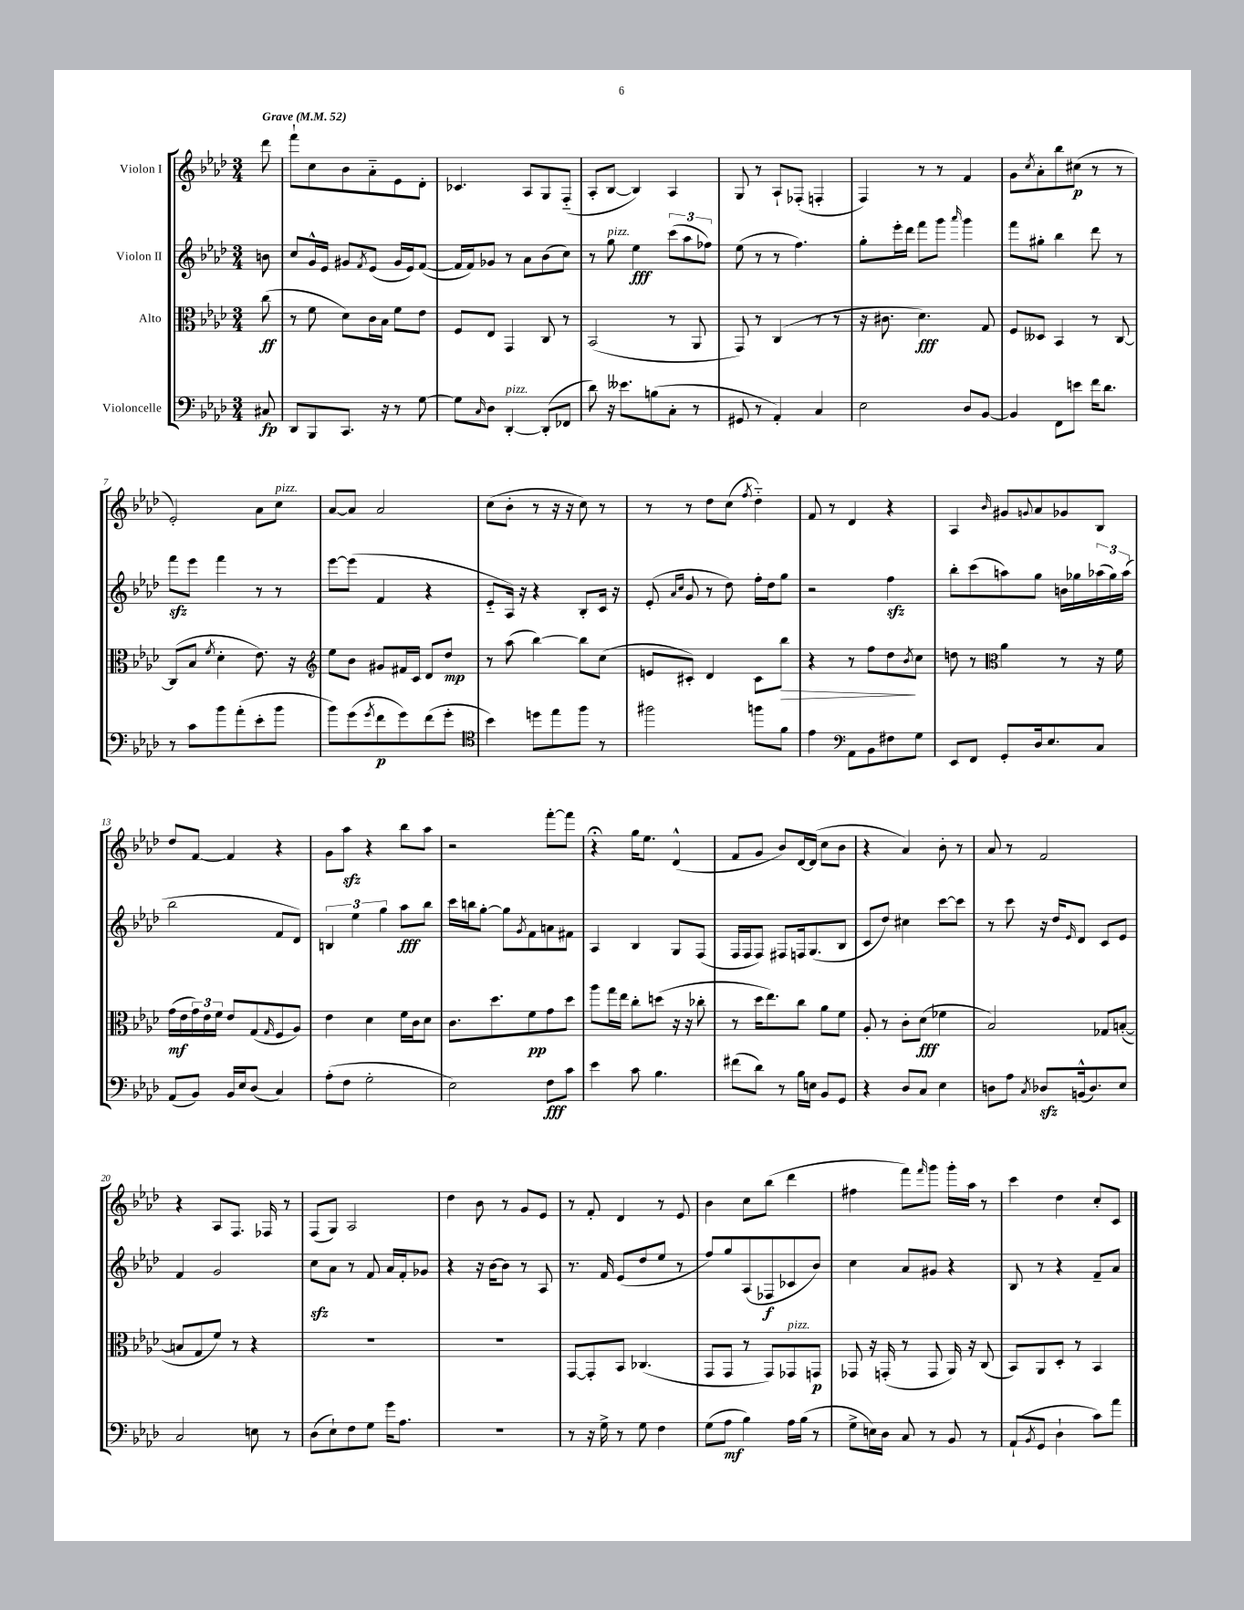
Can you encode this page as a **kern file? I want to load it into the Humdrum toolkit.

**kern	**kern	**kern	**kern
*staff4	*staff3	*staff2	*staff1
*clefF4	*clefC3	*clefG2	*clefG2
*k[b-e-a-d-]	*k[b-e-a-d-]	*k[b-e-a-d-]	*k[b-e-a-d-]
*M3/4	*M3/4	*M3/4	*M3/4
*MM52	*MM52	*MM52	*MM52
8C#/	(8cc\	8b\	8ddd-\
=	=	=	=
8DD-/L	8r	8cc/L	8fff`\L
8BBB-/	8f\	16g^^/L	8cc\
.	.	16e-/JJ	.
8.CC/J	8d-\L)	8g#/L	8b-\
.	.	8qf/	.
.	16c\L	(8e-/J	8a-'~\
16r	16B-\JJ	.	.
8r	8f\L	16g#/LL	8e-\
.	.	16e-/J)	.
[8G\	8e-\J	([8f/J	8d-'\J
=	=	=	=
8G\]L	8F/L	16f/]LL	4.c-/
.	.	16f/J)	.
16qqC/	.	.	.
8D-\J	8E-/J	8g-/J	.
[4DD-'/	4GG/	8r	.
.	.	8a-\L	8A-/L
(8DD-'/]L	8C/	(8b-\	8G/
8FF-/J	8r	8cc\J)	(8F'~/J
=	=	=	=
8d-\)	(2BB-/	8r	8A-'/L
16r	.	8gg\	[8B-/J
8.e--\L	.	.	.
.	.	4ee-\	4B-/])
(8B\	.	.	.
8C'\J	8r	(12ccc\L	4A-/
.	.	12aa-\	.
8r	8AA-/	.	.
.	.	12ff-\J)	.
=	=	=	=
8GG#/	8GG/)	(8ee-\	8G/
8r	8r	8r	8r
4AA-'/)	(4C/	8r	8A-`/L
.	.	4.ff\)	(8F-'/J
4C/	8r	.	4F'/
.	8r	.	.
=	=	=	=
2E-\	16r	8gg'\L	4F/)
.	8.c#\	.	.
.	.	16eee-'\L	.
.	.	16ddd-\JJ	.
.	4.d-\)	8fff\L	8r
.	.	8ggg\J	8r
.	.	16qqaaa-/	.
8D-/L	.	4ggg\	4f/
[8BB-/J	8G/	.	.
=	=	=	=
4BB-/]	8F/L	8fff\L	8g\L
.	.	.	8qcc/
.	8D--/J	8gg#'\J	8a-'\
8FF\L	4BB-/	4bb-\	8bb-\
8e\J	.	.	(8cc#\J
16f\LK	8r	8ddd-\	8r
8.d-\J	.	.	.
.	[8C/	8r	8r
=	=	=	=
8r	(8C/]L	8fff\L	2e-'/)
8c\L	8B-/J	8eee-\J	.
.	8qf/	.	.
8b-\	4d-'\	4fff\	.
(8a-'\	.	.	.
8e-'\	8.e-\)	8r	8a-\L
8b-\J	.	8r	8cc\J
.	16r	.	.
=	=	=	=
*	*clefG2	*	*
8b-\L)	8ee-\L	[8eee-\L	[8a-/L
(8g\	8b-\J	(8eee-\]J	8a-/]J
8qg/	.	.	.
8f\	8g#/L	4f/	2a-/
8g\)	16f#/L	.	.
.	16c/JJ	.	.
(8f\	8d-/L	4r	.
8g'\J	8dd-/J	.	.
=	=	=	=
*clefC4	*	*	*
4b-\)	8r	8e-'~/L	(8cc\L
.	(8aa-\	16A-/Jk)	8b-'\J
.	.	16r	.
8dd\L	[4bb-\)	4r	8r
8ee-\	.	.	16r
.	.	.	16r
8ff\J	8bb-\]L	8B-'/L	8cc\)
8r	(8cc\J	16c/Jk	8r
.	.	16r	.
=	=	=	=
2ff#\	8e/L	(8e-'/	8r
.	.	16qqa-/LL	.
.	.	16qqcc/JJ	.
.	8c#'/J)	8g/	8r
.	4d-/	8r	8dd-\L
.	.	8dd-\)	(8cc\J
.	.	.	8qff/
8ff\L	8c#\L	16ff'\LL	4dd-'~\)
.	.	16dd-\J	.
8f\J	8bb-\J	8gg\J	.
=	=	=	=
4e-\	4r	2r	8f/
.	.	.	8r
*clefF4	*	*	*
8AA-\L	8r	.	4d-/
8BB-\	8ff\L	.	.
8F#\	8dd-\	4ff\	4r
.	8qb-/	.	.
8G\J	8cc\J	.	.
=	=	=	=
8EE-/L	8dd\	8bb-'\L	4A-/
8FF/J	8r	(8ccc\	.
*	*clefC3	*	*
.	.	.	16qqb-/
8GG'/L	4a-\	8aa\)	8g#/L
.	.	.	8qqg/
16D-/k	.	8gg\J	8a-/
8.E-/	.	.	.
.	8r	16b\LL	8g-/
.	.	16gg-\	.
8C/J	16r	(24aa-\	8B-/J
.	.	24gg-\)	.
.	16f\	.	.
.	.	(24aa-\JJ	.
=	=	=	=
(8AA-/L	(16g\LL	2bb-\	8dd-/L
.	16e-\	.	.
8BB-/J)	24g\)	.	[8f/J
.	24e-\	.	.
.	24f\JJ	.	.
16BB-/LL	8e-/L	.	4f/]
16E-/J	.	.	.
(8D-/J	(8G/	.	.
.	16qqG/	.	.
4C/)	8F/	8f/L	4r
.	8A-/J)	8d-/J)	.
=	=	=	=
(8A-'\L	4e-\	6B/	8g\L
8F\J	.	.	8aa-\J
.	.	6ee-\	.
2G'\	4d-\	.	4r
.	.	6gg\	.
.	16f\LL	8aa-\L	8bb-\L
.	16c\J	.	.
.	8d-\J	8bb-\J	8aa-\J
=	=	=	=
2E-\)	8.c\L	16ccc\LL	2r
.	.	16bb\J	.
.	.	[8gg'\J	.
.	8.dd-\	.	.
.	.	8gg\]L	.
.	.	8qg/	.
.	8f\	8f\	.
8F\L	8g\	8a\	[8fff'\L
8c\J	8dd-\J	8f#\J	8fff\]J
=	=	=	=
4e-\	8aa-\L	4A-/	4r;
.	16gg\L	.	.
.	16ee-\JJ	.	.
8c\	8cc'\L	4B-/	16gg\LK
.	.	.	8.ee-\J
4.B-\	(8dd\J	.	.
.	16r	8G/L	(4d-^^/
.	16r	.	.
.	8cc-'\	(8F/J	.
=	=	=	=
(8f#\L	8r	16F/LL	8f/L
.	.	16F/J	.
8d-\J)	16dd-\LK	8F/J)	8g/J
.	8.ee-\)	.	.
8r	.	8F#/L	8b-/L)
16B-\LL	8cc\J	16F/k	[16d-/L
16E\JJ	.	(8.G/	(16d-/]JJ
8BB-/L	8a-\L	.	8cc\L
8GG/J	8f\J	8B-/J	8b-\J
=	=	=	=
4r	8A-'/	8c/L	4r
.	8r	8dd-/J)	.
8D-/L	8c'\L	4cc#\	4a-/)
8C/J	(8d-\J	.	.
4E-\	4f-\	[8ccc\L	8b-'\
.	.	8ccc\]J	8r
=	=	=	=
8D\L	2B-/)	8r	8a-/
8A-\J	.	8ccc\	8r
8qC/	.	.	.
8D-/L	.	16r	2f/
.	.	16dd-/LK	.
.	.	16qqe-/	.
(16BB^^/k	.	8d-/J	.
8.D-/)	.	.	.
.	8G-/L	8c/L	.
8E-/J	([8B'/J	8e-/J	.
=	=	=	=
2C/	8B/]L	4f/	4r
.	8G/	.	.
.	8f/J)	2g/	8A-/L
.	8r	.	8.F/J
8E\	4r	.	.
.	.	.	16F-/
8r	.	.	8r
=	=	=	=
(8D-\L	2.r	8cc\L	(8F/L
8E-`\)	.	8a-\J	8G/J)
8F\	.	8r	2A-/
8G\J	.	8f/	.
16g\LK	.	16a-/LL	.
8.A-\J	.	16f'/J	.
.	.	8g-/J	.
=	=	=	=
2.r	2.r	4r	4dd-\
.	.	16r	8b-\
.	.	[16b-\LK	.
.	.	8b-\]J	8r
.	.	8r	8g/L
.	.	8A-/	8e-/J
=	=	=	=
8r	[8GG/L	8.r	8r
16r	8GG'/]	.	8f'/
16G^\	.	16f/	.
8r	8BB-/J	(8e-/L	4d-/
8G\	(4.C-/	8dd-/	.
4F\	.	8ee-/J	8r
.	.	8r	8e-/
=	=	=	=
(8G\L	8GG/L	8ff/L)	4b-\
8A-\J	8GG/J	8gg/	.
4B-\)	8r	(8A-/	8cc\L
.	8GG/L)	8F-/	(8bb-\J
16A-\LL	8GG-/	8c-/	4ddd-\
(16B-\JJ	.	.	.
8r	8GG/J	8b-/J)	.
=	=	=	=
8G^\L	8GG-/	4cc\	4ff#\
16E\L)	16r	.	.
16D-\JJ	(16GG'/	.	.
8C/	8r	8a-/L	8fff\L)
.	.	.	16qqfff/
8r	8GG/	8g#/J	8ggg\J
8BB-/	16AA-/)	4r	16ggg'\LL
.	16r	.	16aa-\JJ
8r	(8C/	.	8r
=	=	=	=
(8AA-`/L	8BB-/L)	8B-/	4ccc\
8qBB-/	.	.	.
8GG/J	8AA-/	8r	.
4D-`\	8D-'/J	4r	4dd-\
.	8r	.	.
8c\L)	4BB-/	8f~/L	8cc'/L
8a-\J	.	8a-/J	8c/J
==	==	==	==
*-	*-	*-	*-
